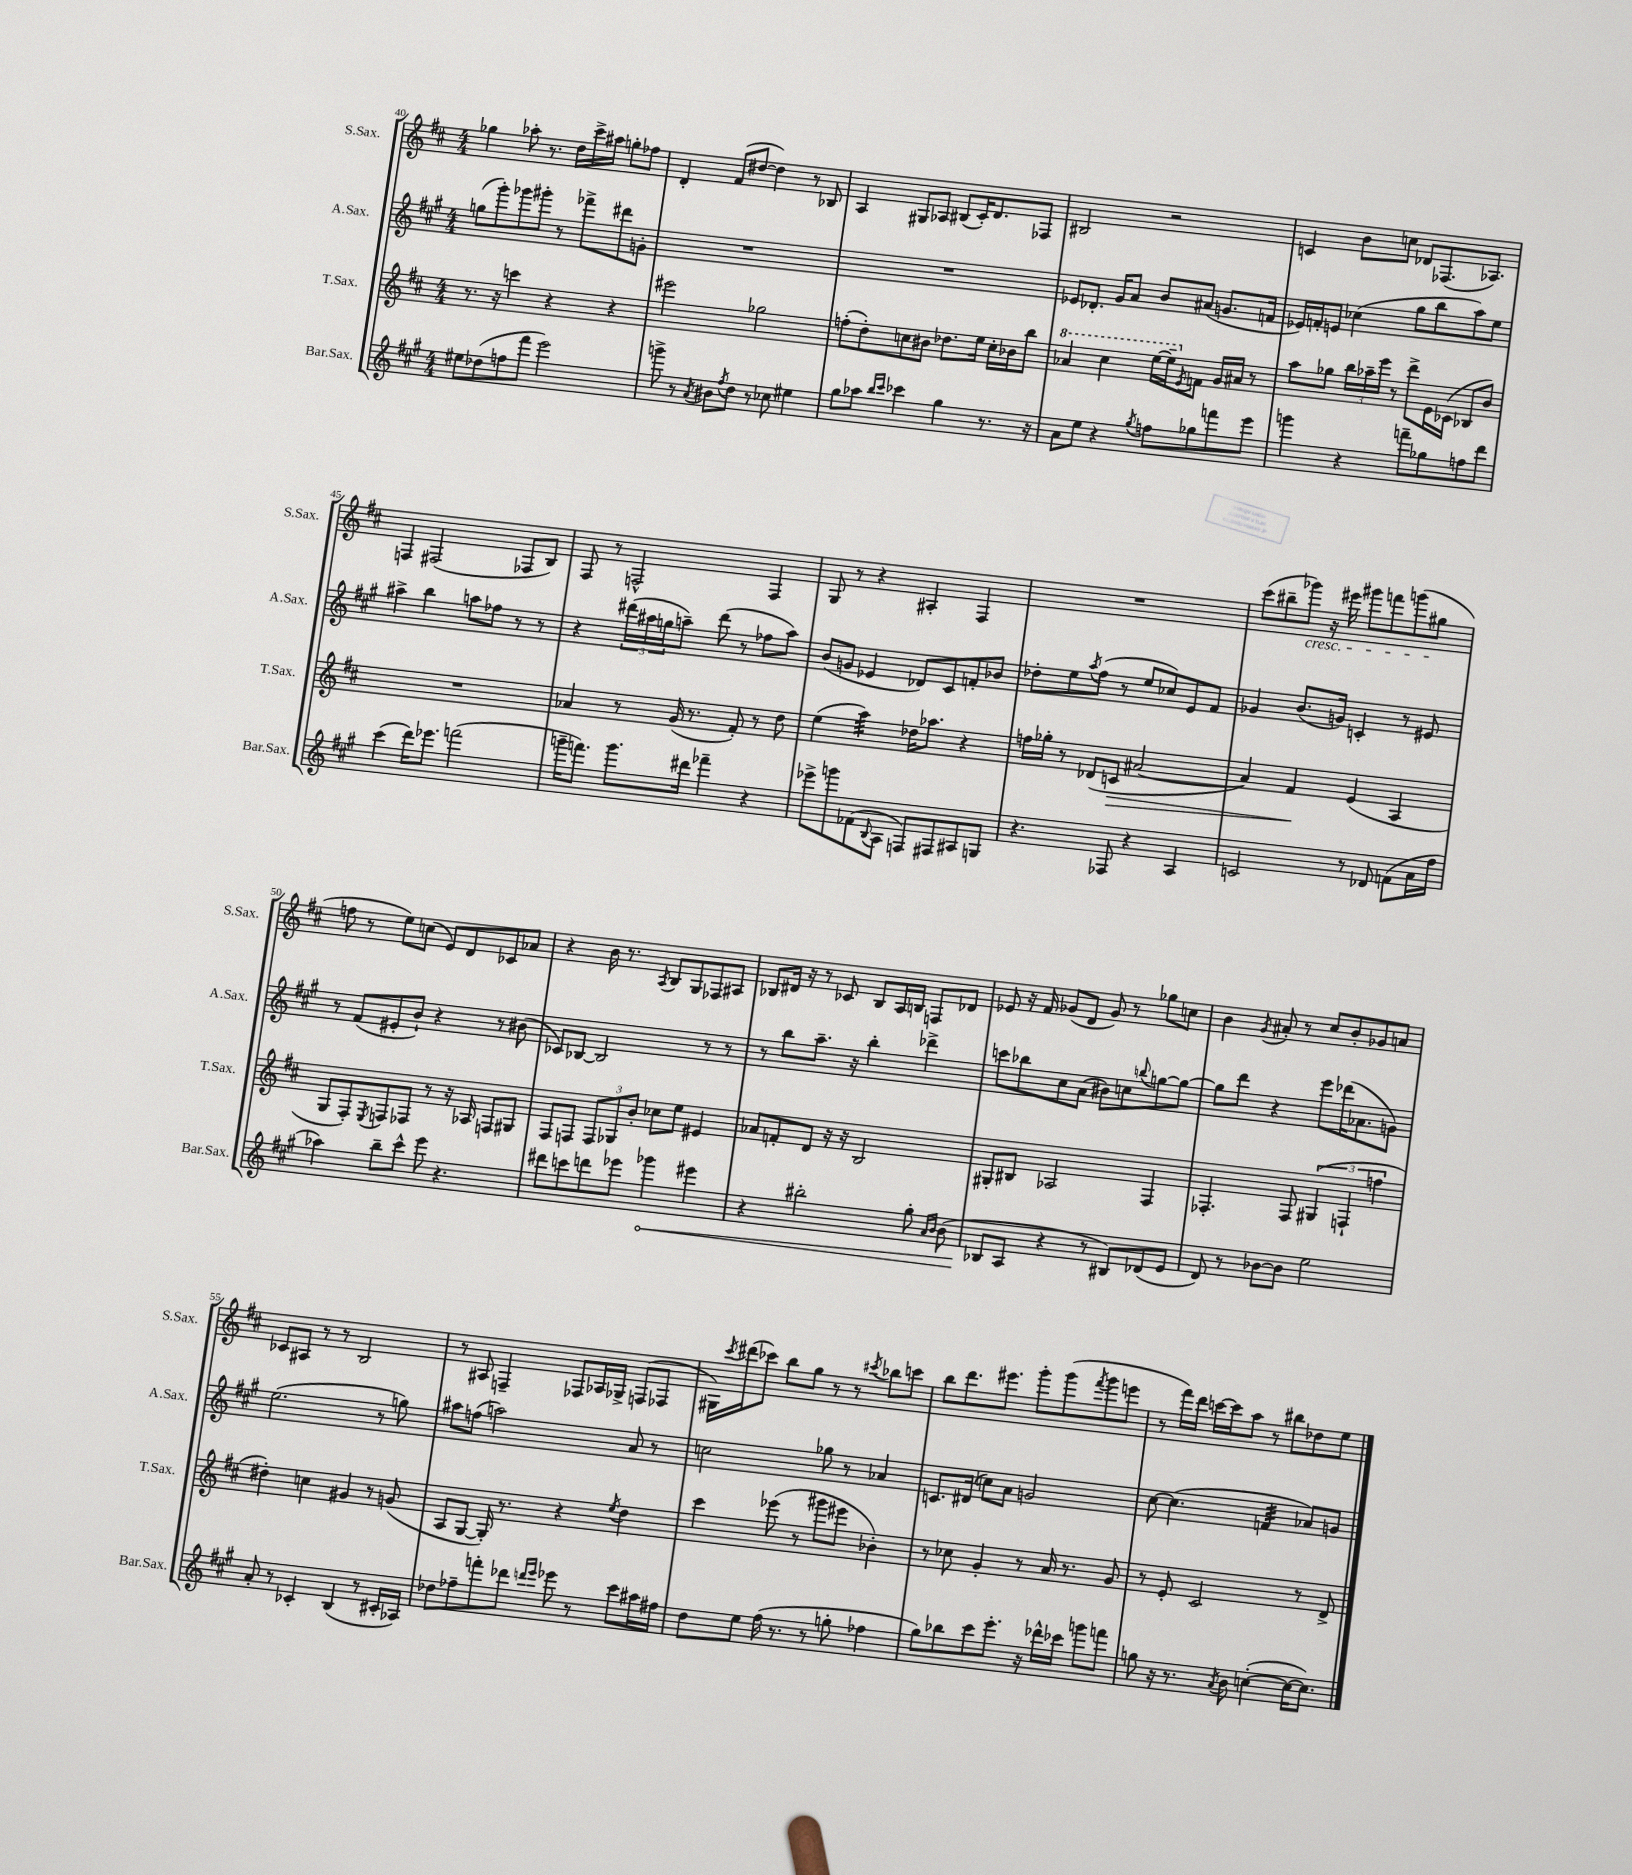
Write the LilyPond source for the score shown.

<<
\new StaffGroup <<
\new Staff = "s0" \with { instrumentName = "S.Sax." shortInstrumentName = "S.Sax." } {
    \clef treble \key d \major \numericTimeSignature \time 4/4
    ges''4 aes''8-. r8. d''16 cis'''16-> ais''16 g''8-. fes''8 |
    d'4-. fis'8( dis''8~ dis''4) r8 bes8 |
    a4 gis8 aes8 bis8( cis'16-.) d'8. fes8 |
    bis2 r2 |
    c'4 b'8 c''8 des'8 fes8.( aes8.) |
    f4 fis2( fes8 b8) |
    fis8 r8 f2-^ f4 |
    g8 r8 r4 ais4-. fis4 |
    R1 |
    cis'''8( bis''8-- ges'''8\cresc) r16 eis'''16 gis'''8 f'''8 g'''8( gis''8\! |
    f''8 r8 e''8) c''8( e'8) d'8 ces'8 aes'8 |
    r4 b'16 r8. \acciaccatura { a8 } b8 g8 fes8 ais8 |
    bes8 dis'16 r16 r8 ces'8 bes8 a16 b16 f8 des'8 |
    ees'8 r16 fis'16 ges'8( d'8 ges'8) r8 ges''8 c''8 |
    b'4 \acciaccatura { g'8 } ais'8-. r8 cis''8 b'8-. ges'8 a'8 |
    ces'8 ais8 r8 r8 b2 |
    r8 ais8 f4-- fes8 aes16 ges16-> f8( fes8 |
    gis16) \acciaccatura { cis'''8 } dis'''16( ces'''8) b''8 g''8 r8 r8 \acciaccatura { cis'''8 } bes''8 c'''8 |
    b''8 d'''8. eis'''8. g'''8-. g'''8( \acciaccatura { fis'''8 } g'''8 e'''8 |
    r8 fis'''16) d'''16 c'''16~ c'''16 a''8 r8 bis''8 des''8 e''8 \bar "|." |
}
\new Staff = "s1" \with { instrumentName = "A.Sax." shortInstrumentName = "A.Sax." } {
    \clef treble \key a \major \numericTimeSignature \time 4/4
    g''8( gis'''8-.) ges'''8 gis'''8-. r8 fes'''8-> dis'''8 g'8-. |
    R1 |
    R1 |
    ees'8 des'8.-. gis'16 a'8 b'8 ais'8( g'8. f'16 |
    ees'16) f'16-. e'8 ces''4( gis''8 b''8 a''8) e''8 |
    ais''4-> b''4 a''8 fes''8 r8 r8 |
    r4 \tuplet 3/2 { dis'''16( ais''16 g''16 } a''8--) dis'''8( r8 fes''8 a''8) |
    b'8( g'8 ees'4 des'8) cis'8 f'8-. bes'8 |
    des''8-. e''8 \acciaccatura { a''8 } fis''8( r8 e''8 ces''8) e'8 fis'8 |
    ges'4 b'8.( g'16) c'4-. r8 eis'8 |
    r8 fis'8( eis'8-. b'8-!) r4 r8 bis'8( |
    ces'8) bes8~ bes2 r8 r8 |
    r8 b''8 a''8.-- r16 b''4-. des'''4-> |
    c'''8 bes''8 cis''8 a'8( bis'8) c''8 \appoggiatura { b''8 } g''8~ g''8~ |
    g''8 d'''8 r4 e'''8 des'''16( aes'8. g'8) |
    e''2.( r8 g''8) |
    ais''8 f''8( a''2) a'8 r8 |
    c''2 ges''8 r8 aes'4 |
    c'8. dis'16( c''8) a'8 g'2 |
    cis''8~ cis''4.( f'4:32 aes'8) g'8 \bar "|." |
}
\new Staff = "s2" \with { instrumentName = "T.Sax." shortInstrumentName = "T.Sax." } {
    \clef treble \key d \major \numericTimeSignature \time 4/4
    r8. r16 c'''4 r4 r4 |
    eis'''2 ges''2 |
    f''8-.( d''8-.) c''8 bis'8 des''8. e''16 c''16-. bes'16 b''8 |
    \ottava #1 aes''4 cis'''4 e'''16~ e'''16-- \ottava #0 \acciaccatura { e'8 } f'8 g'16 ais'16 r8 |
    a''8 ges''8 \tuplet 3/2 { b''16 aes''16-- e'''16 } r8 d'''8-> e'16 ces'16( bes8 b'8) |
    R1 |
    aes'4 r8 g'16( r8. fis'8-.) r8 d''8 |
    e''4( a''4:32) des''16 aes''8. r4 |
    f''16 ges''16-. r8 des'8( c'8\> ais'2~ |
    ais'4) fis'4\! e'4( a4 |
    g8 fis8-.) \acciaccatura { e8 } f8 fes8 r8 r16 aes16 f8 gis8 |
    fis8 f8 \tuplet 3/2 { f8 ges8 b'8-. } ces''8 e''8 eis'4 |
    aes'8 f'8-. d'8 r16 r16 b2 |
    gis8-. bis8 aes2 fis4 |
    fes4.-. fes8 \tuplet 3/2 { gis4( f4-! f''4 } |
    dis''4-.) c''4 gis'4 r8 g'8( |
    a8 g8~ g16-.) r8. r4 \acciaccatura { e''8 } d''4 |
    cis'''4 ees'''8( r8 gis'''8 eis'''8 bes'4-.) |
    r8 ces''8 g'4-. r8 a'16 r8. g'8 |
    r8 e'8-. cis'2 r8 d'8-> \bar "|." |
}
\new Staff = "s3" \with { instrumentName = "Bar.Sax." shortInstrumentName = "Bar.Sax." } {
    \clef treble \key a \major \numericTimeSignature \time 4/4
    eis''8 des''8( f''8 fis'''8 e'''2) |
    g'''8-> r8 \acciaccatura { a'8 } bis'8 \acciaccatura { fis''8 } d''8 r8 ces''8 eis''4 |
    gis''8 aes''8 \grace { b''16 cis'''16 } ces'''4 gis''4 r8. r16 |
    a'8 e''8 r4 \acciaccatura { gis''8 } f''8 ges''8 f'''8 e'''8 |
    g'''4 r4 f'''8-- ges''8 f''8 d'''8 |
    cis'''4( d'''16) ees'''8. f'''2( |
    g'''16-- f'''8.) g'''8. dis'''16 fes'''4-- r4 |
    ees'''8-> g'''8 fes'8( \appoggiatura { b8 } a8 f8) fis8 ais8 g8 |
    r4. fes8 r4 a4 |
    c'2 r8 des'8 f'8( a'16 fis''16 |
    aes''4) b''8-- cis'''8-^ e'''8 r4. |
    dis'''8 c'''8 d'''8 ees'''8 \once \override Hairpin.circled-tip = ##t ges'''4\< eis'''4 |
    r4 bis''2-. gis''8-. \grace { a'16 b'16 } b'8( |
    bes8\! a8 r4 r8 bis8) des'8( e'8 |
    d'8) r8 bes'8~ bes'8 e''2 |
    a'8-. r8 ces'4-. b4( r8 cis'16-. aes16) |
    des''8 fes''8-- f'''8-. des'''8 \grace { d'''16 e'''16 } ees'''8 r8 cis'''8 ais''16 fis''16 |
    d''8 e''8 fis''16( r8. r8 g''8-. fes''4 |
    gis''8) bes''8 cis'''8 e'''8.-. r16 des'''16-^ ces'''16 g'''8 f'''8 |
    g''8 r16 r8. \acciaccatura { a'8 } b'8 c''4~-.( c''16~ c''8.) \bar "|." |
}
>>
>>
\layout { \context { \Score currentBarNumber = #40 } }
